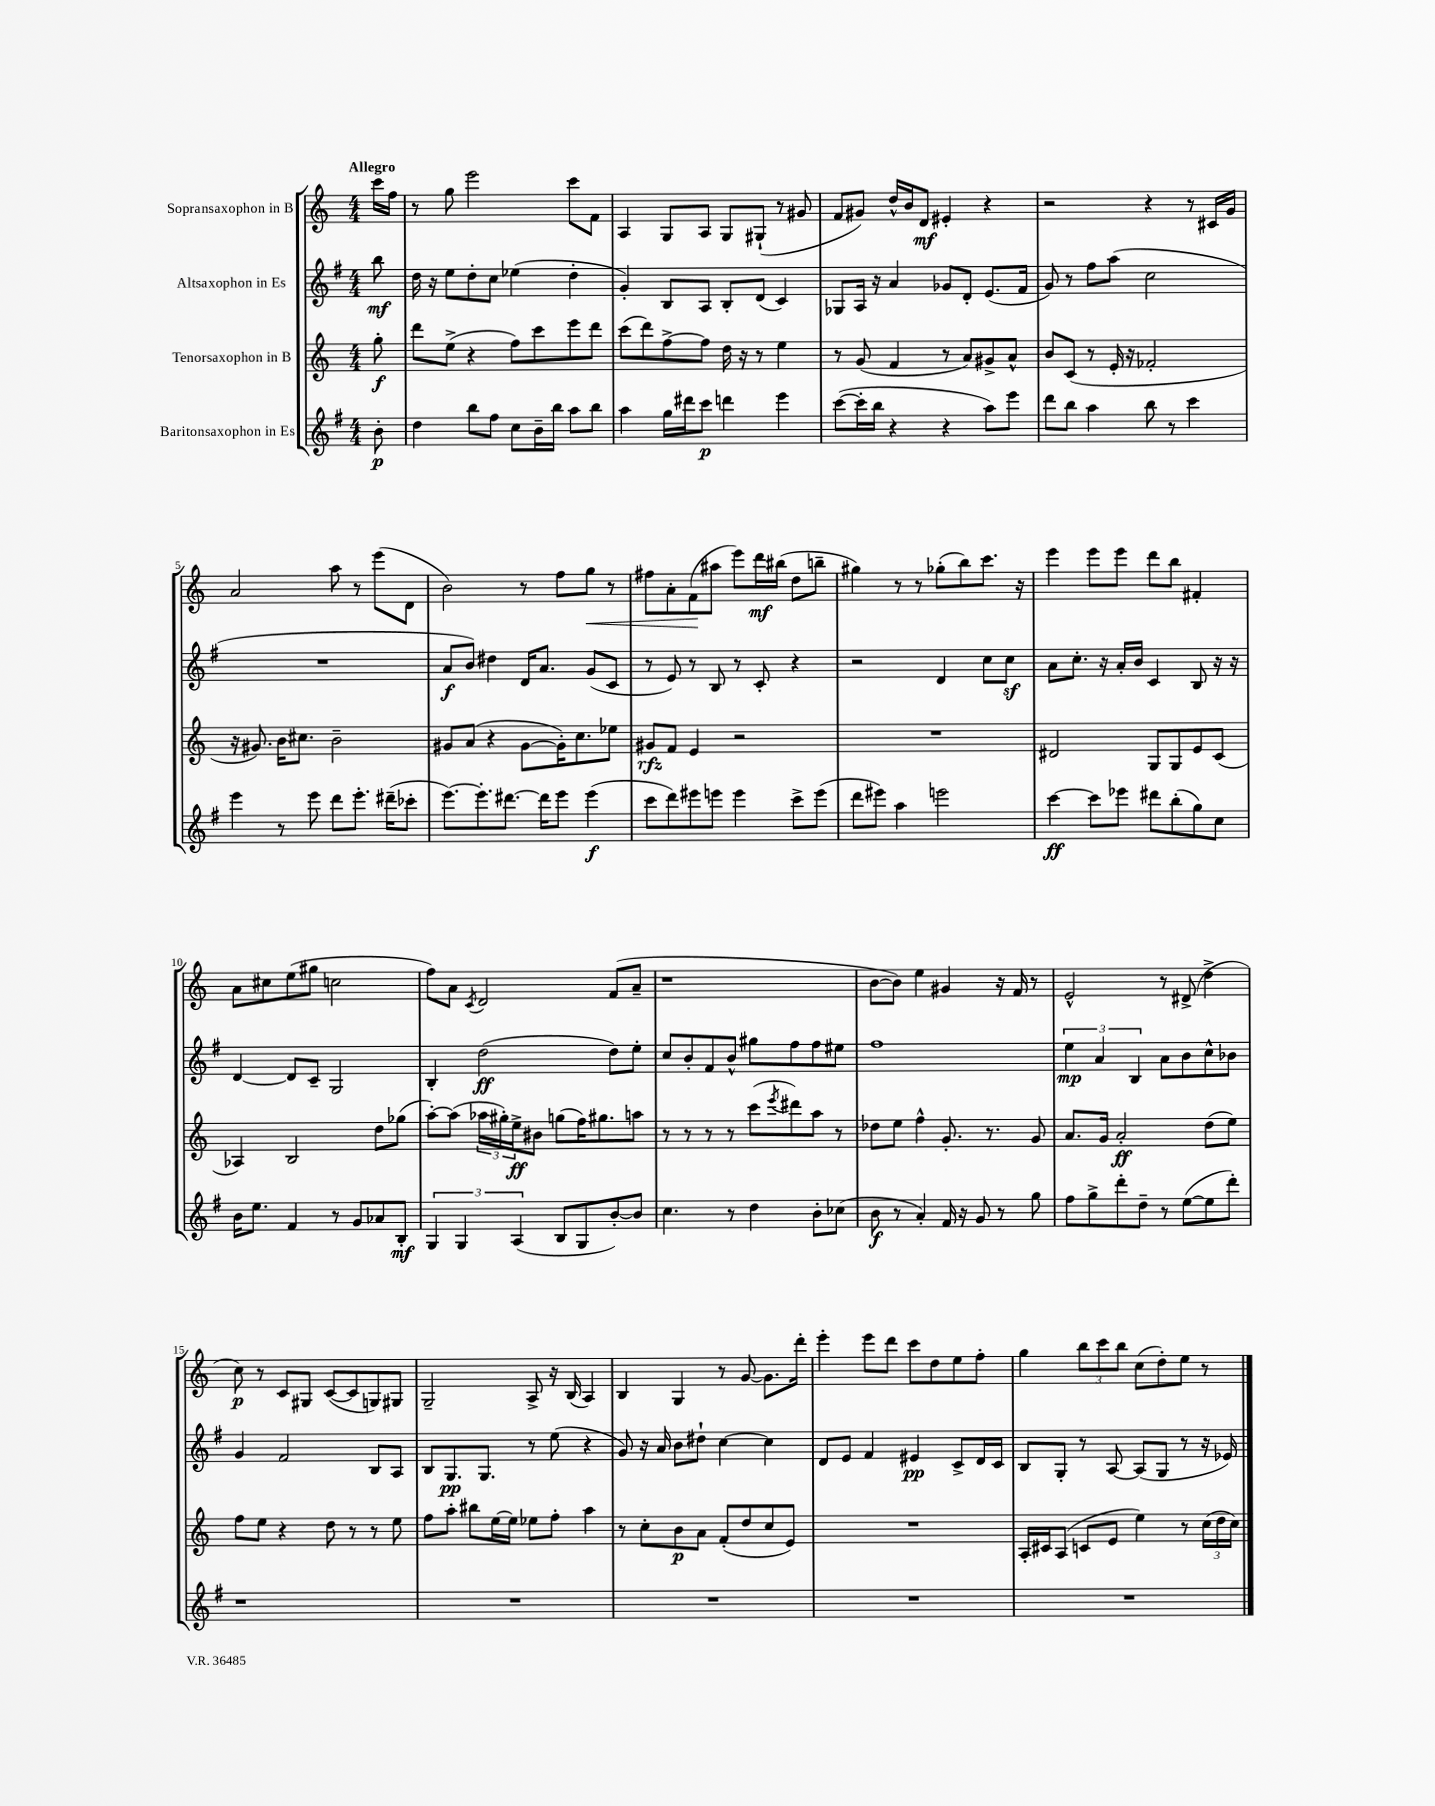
<<
\new StaffGroup <<
\new Staff = "s0" \with { instrumentName = "Sopransaxophon in B" } {
    \clef treble \key c \major \numericTimeSignature \time 4/4 \partial 8 \tempo "Allegro"
    c'''16 f''16 |
    r8 g''8 e'''2 c'''8 f'8 |
    a4 g8 a8 g8 gis8-!( r8 gis'8 |
    f'8 gis'8) d''16-^ b'16 d'8\mf eis'4-. r4 |
    r2 r4 r8 cis'16 g'16 |
    a'2 a''8 r8 e'''8( d'8 |
    b'2) r8 f''8 g''8\< r8 |
    fis''8 a'8-. f'8\!( ais''8 e'''8) d'''16\mf bis''16( d''8 b''8-- |
    gis''4) r8 r8 ges''8-.( b''8) c'''8. r16 |
    e'''4 e'''8 e'''8 d'''8 b''8 fis'4-. |
    a'8 cis''8 e''8( gis''8 c''2 |
    f''8) a'8 \acciaccatura { c'8 } d'2 f'8( a'8-- |
    r1 |
    b'8~ b'8) e''4 gis'4 r16 f'16 r8 |
    e'2-^ r8 dis'8->( d''4-> |
    c''8\p) r8 c'8 gis8 c'8~( c'8 g8) gis8 |
    g2-- a8-> r16 b16( a4) |
    b4 g4 r8 g'8~ g'8. d'''16-. |
    e'''4-. e'''8 d'''8 c'''8 d''8 e''8 f''8-. |
    g''4 \tuplet 3/2 { b''8 c'''8 b''8 } c''8( d''8-.) e''8 r8 \bar "|." |
}
\new Staff = "s1" \with { instrumentName = "Altsaxophon in Es" } {
    \clef treble \key g \major \numericTimeSignature \time 4/4 \partial 8
    b''8\mf |
    d''16 r16 e''8 d''8-. c''8 ees''4( d''4-. |
    g'4-.) b8 a8 b8-. d'8( c'4) |
    ges8 a16 r16 a'4 ges'8 d'8-. e'8.( fis'16 |
    g'8) r8 fis''8 a''8( c''2 |
    R1 |
    a'8\f b'8) dis''4 d'16 a'8. g'8( c'8 |
    r8 e'8) r8 b8 r8 c'8-. r4 |
    r2 d'4 c''8 c''8\sf |
    a'8 c''8.-. r16 a'16-. b'16 c'4 b8 r16 r16 |
    d'4~ d'8 c'8-- g2 |
    b4-. d''2\ff( d''8) e''8-. |
    c''8 b'8-. fis'8 b'8-^ gis''8 fis''8 fis''8 eis''8 |
    fis''1 |
    \tuplet 3/2 { e''4\mp a'4 b4 } a'8 b'8 c''8-^ bes'8 |
    g'4 fis'2 b8 a8 |
    b8 g8.\pp g8. r8 e''8( r4 |
    g'8) r16 a'16 b'8 dis''8-! c''4~ c''4 |
    d'8 e'8 fis'4 eis'4\pp c'8-> d'16 c'16 |
    b8 g8-. r8 a8~ a8( g8 r8 r16 ees'16) \bar "|." |
}
\new Staff = "s2" \with { instrumentName = "Tenorsaxophon in B" } {
    \clef treble \key c \major \numericTimeSignature \time 4/4 \partial 8
    g''8-.\f |
    d'''8 e''8->( r4 f''8) c'''8 e'''8 d'''8 |
    c'''8( d'''8) f''8~-> f''8 d''16 r16 r8 e''4 |
    r8 g'8( f'4 r8 a'8) gis'8-> a'8-^ |
    b'8 c'8( r8 e'16-. r16 fes'2-. |
    r16 gis'8.) b'16 cis''8. b'2-- |
    gis'8 a'8( r4 gis'8~ gis'16-.) c''8. ees''8 |
    gis'8\rfz f'8 e'4 r2 |
    R1 |
    dis'2 g8 g8 e'8 c'8( |
    aes4) b2 d''8 ges''8( |
    a''8~-.) a''8( \tuplet 3/2 { aes''16 gis''16-.) e''16->\ff } bis'8 g''8( f''16) gis''8. a''8 |
    r8 r8 r8 r8 c'''8( \acciaccatura { e'''8 } dis'''8) a''8 r8 |
    des''8 e''8 f''4-^ g'8.-. r8. g'8 |
    a'8. g'16 a'2-.\ff d''8( e''8) |
    f''8 e''8 r4 d''8 r8 r8 e''8 |
    f''8 a''8-. bis''8 e''16~ e''16 ees''8 f''8-. a''4 |
    r8 c''8-. b'8\p a'8 f'8-.( d''8 c''8 e'8) |
    R1 |
    a16-. cis'16 a8( c'8 e'8 e''4) r8 \tuplet 3/2 { c''16( d''16 c''16) } \bar "|." |
}
\new Staff = "s3" \with { instrumentName = "Baritonsaxophon in Es" } {
    \clef treble \key g \major \numericTimeSignature \time 4/4 \partial 8
    b'8-.\p |
    d''4 b''8 fis''8 c''8 b'16-- b''16 a''8 b''8 |
    a''4 g''16 dis'''16 c'''8\p d'''4 e'''4 |
    c'''8~( c'''16-. b''16 r4 r4 a''8) e'''8 |
    d'''8 b''8 a''4 b''8 r8 c'''4 |
    e'''4 r8 e'''8 d'''8 e'''8.-. dis'''16--( ces'''8-. |
    e'''8.~) e'''8.-. dis'''8.~ dis'''16 e'''8 e'''4\f( |
    c'''8 d'''8) eis'''8 e'''8 e'''4 c'''8-> e'''8( |
    d'''8 eis'''8) a''4 e'''2 |
    c'''4~\ff c'''8 ees'''8 dis'''8 b''8-.( g''8) c''8 |
    b'16 e''8. fis'4 r8 g'8 aes'8 b8-.\mf |
    \tuplet 3/2 { g4 g4 a4( } b8 g8 b'8~-.) b'8 |
    c''4. r8 d''4 b'8-. ces''8( |
    b'8\f r8 a'4-.) fis'16 r16 g'8 r8 g''8 |
    fis''8 g''8-> d'''8-. d''8-- r8 e''8~( e''8 d'''8-.) |
    r1 |
    R1 |
    R1 |
    R1 |
    R1 \bar "|." |
}
>>
>>
